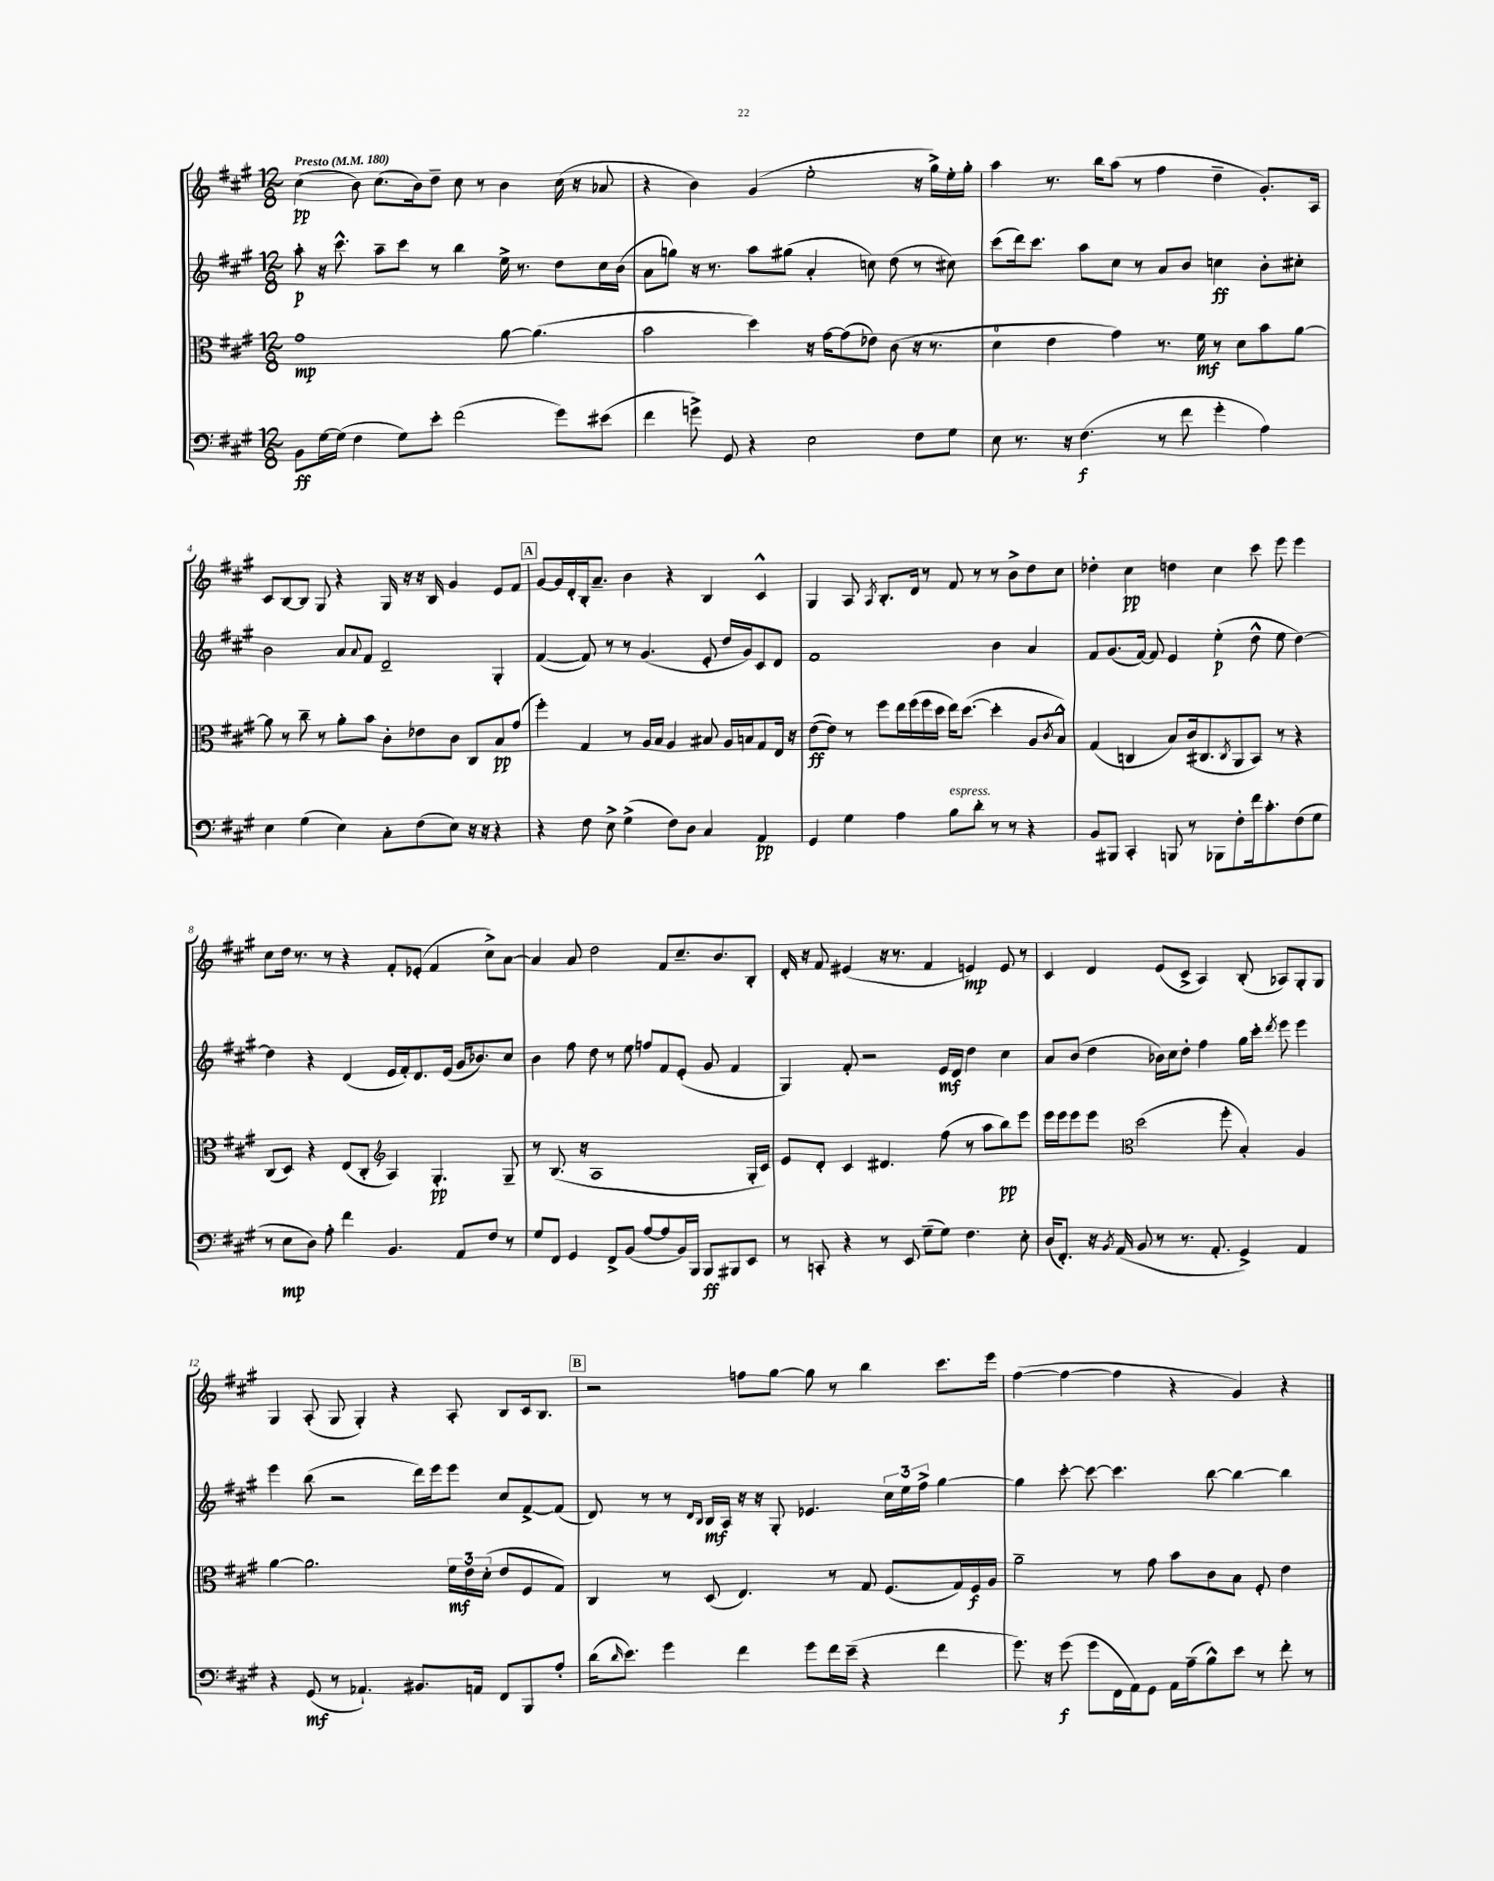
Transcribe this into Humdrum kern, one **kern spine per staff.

**kern	**dynam	**kern	**dynam	**kern	**dynam	**kern	**dynam
*part4	*part4	*part3	*part3	*part2	*part2	*part1	*part1
*staff4	*staff4	*staff3	*staff3	*staff2	*staff2	*staff1	*staff1
*clefF4	*	*clefC3	*	*clefG2	*	*clefG2	*
*k[f#c#g#]	*	*k[f#c#g#]	*	*k[f#c#g#]	*	*k[f#c#g#]	*
*M12/8	*	*M12/8	*	*M12/8	*	*M12/8	*
*MM180	*	*MM180	*	*MM180	*	*MM180	*
=1	=1	=1	=1	=1	=1	=1	=1
!	!	!	!	!	!	!LO:TX:a:B:t=Presto	!
8BB\L	ff	1g#	mp	8aa'\	p	(4cc#\	pp
[16G#\L	.	.	.	16r	.	.	.
(16G#\JJ]	.	.	.	8.ccc#^^\	.	.	.
4F#\	.	.	.	.	.	8b\)	.
.	.	.	.	8aa~\L	.	(8.cc#\L	.
8G#\L)	.	.	.	8ccc#\J	.	.	.
.	.	.	.	.	.	16b\k)	.
8e'\J	.	.	.	8r	.	8dd~\J	.
(2f#\	.	.	.	4bb\	.	8cc#\	.
.	.	.	.	.	.	8r	.
.	.	[8a\	.	16ee^\	.	4b\	.
.	.	.	.	8.r	.	.	.
.	.	(4.a\]	.	.	.	.	.
8g#\L)	.	.	.	8dd\L	.	(16cc#\	.
.	.	.	.	.	.	16r	.
(8e#X\J	.	.	.	16cc#\L	.	8a-X/	.
.	.	.	.	(16b\JJ	.	.	.
=2	=2	=2	=2	=2	=2	=2	=2
4f#\	.	2b\	.	8a\L	.	4r	.
.	.	.	.	8ggn\J)	.	.	.
8gn^\)	.	.	.	16r	.	4b\)	.
.	.	.	.	8.r	.	.	.
8GG#/	.	.	.	.	.	.	.
4r	.	4dd\)	.	8aa\L	.	(4g#/	.
.	.	.	.	(8gg#X\J	.	.	.
2E\	.	16r	.	4a'/	.	2ee'\	.
.	.	[16g#\KL	.	.	.	.	.
.	.	(8g#\]	.	.	.	.	.
.	.	8e-X\J)	.	8ccn\)	.	.	.
.	.	(8c#\	.	(8dd\	.	.	.
8F#\L	.	16r	.	8r	.	16r	.
.	.	8.r	.	.	.	16gg#^\LL)	.
8G#\J	.	.	.	8cc#X\)	.	16ee'\	.
.	.	.	.	.	.	16gg#'\JJ	.
=3	=3	=3	=3	=3	=3	=3	=3
8E\	.	4d\	.	(8ccc#\L	.	4aa\	.
8.r	.	.	.	16ddd\k)	.	.	.
.	.	.	.	8.ccc#\J	.	.	.
.	.	4e\	.	.	.	8.r	.
16r	.	.	.	.	.	.	.
(4.F#\	f	.	.	8aa\L	.	.	.
.	.	.	.	.	.	16bb\KL	.
.	.	4g#\)	.	8cc#\J	.	(8aa\J	.
.	.	.	.	8r	.	8r	.
8r	.	8.r	.	8a/L	.	4ff#\	.
8f#\	.	.	.	8b/J	.	.	.
.	.	16f#\	mf	.	.	.	.
4g#'\	.	8r	.	4ccn\	ff	4dd~\	.
.	.	8d\L	.	.	.	.	.
4A\)	.	8b\	.	8b'\L	.	8.g#'/L)	.
.	.	[8a\J	.	8cc#X'\J	.	.	.
.	.	.	.	.	.	16A/Jk	.
!!LO:LB:g=z
=4	=4	=4	=4	=4	=4	=4	=4
4E\	.	8a\]	.	2b\	.	8c#/L	.
.	.	8r	.	.	.	[8B/	.
(4G#\	.	8cc#~\	.	.	.	8B/J]	.
.	.	8r	.	.	.	8G#/	.
4E\)	.	8a'\L	.	8a/L	.	4r	.
.	.	.	.	8qqa/	.	.	.
.	.	8b\J	.	8f#/J	.	.	.
8C#'\L	.	8c#'\L	.	2d~/	.	16G#/	.
.	.	.	.	.	.	16r	.
(8F#\	.	8e-X\	.	.	.	16r	.
.	.	.	.	.	.	16B/	.
8E\J)	.	8c#\J	.	.	.	4g#/	.
16r	.	8C#/L	.	.	.	.	.
16r	.	.	.	.	.	.	.
4r	.	8B/	pp	4G#'/	.	8e/L	.
.	.	(8g#/J	.	.	.	8f#/J	.
!!LO:REH:place=s1:t=A
=5	=5	=5	=5	=5	=5	=5	=5
4r	.	4ff#'\)	.	([4f#/	.	[8g#/L	.
.	.	.	.	.	.	16g#/L]	.
.	.	.	.	.	.	16d'/	.
8F#\	.	4G#/	.	8f#/])	.	16B'/J	.
.	.	.	.	.	.	8.a~/J	.
8E^\	.	.	.	8r	.	.	.
(4G#^\	.	8r	.	8r	.	4b\	.
.	.	16A/LL	.	(4.g#/	.	.	.
.	.	16B/JJ	.	.	.	.	.
8F#\L)	.	4A/	.	.	.	4r	.
8D\J	.	.	.	.	.	.	.
4C#/	.	8B#X/	.	8e'/	.	4B/	.
.	.	16A/LL	.	16dd/LL	.	.	.
.	.	16Bn/J	.	16g#/J)	.	.	.
4AA/	pp	8G#/	.	8c#/	.	4c#^^/	.
.	.	16E/Jk	.	8d/J	.	.	.
.	.	16r	.	.	.	.	.
=6	=6	=6	=6	=6	=6	=6	=6
4GG#/	.	([8e\L	ff	1f#	.	4G#/	.
.	.	8e\J])	.	.	.	.	.
4G#\	.	8r	.	.	.	8A/	.
.	.	.	.	.	.	8qA/	.
.	.	8ff#\L	.	.	.	8.B'/L	.
4A\	.	16ee\L	.	.	.	.	.
.	.	(16ff#\	.	.	.	16d/Jk	.
.	.	16ff#\	.	.	.	8r	.
.	.	16dd\JJ	.	.	.	.	.
!LO:TX:a:i:t=espress.	!	!	!	!	!	!	!
8B\L	.	16ee\KL)	.	.	.	8f#/	.
.	.	([8.dd\J	.	.	.	.	.
8d'\J	.	.	.	.	.	8r	.
8r	.	4dd'\]	.	4b\	.	8r	.
8r	.	.	.	.	.	8b^\L	.
4r	.	8A/L	.	4a/	.	8dd\	.
.	.	8qc#/	.	.	.	.	.
.	.	8B^^/J)	.	.	.	8cc#\J	.
=7	=7	=7	=7	=7	=7	=7	=7
8BB/L	.	(4G#/	.	8f#/L	.	4dd-X'\	.
8BBB#X/J	.	.	.	(8.g#/	.	.	.
4CC#'/	.	4Cn/	.	.	.	4cc#\	pp
.	.	.	.	[16f#/Jk)	.	.	.
.	.	.	.	8f#/]	.	.	.
8BBBn/	.	8B/L)	.	4e/	.	4ddn\	.
8r	.	(16c#/k	.	.	.	.	.
.	.	8.C#X/	.	.	.	.	.
8BBB-X\L	.	.	.	(4ee'\	p	4cc#\	.
.	.	8qC#/	.	.	.	.	.
8F#'\	.	8AA/	.	.	.	.	.
16f#\k	.	8BB/J)	.	8dd^^\	.	8ccc#\	.
8.c#'\	.	.	.	.	.	.	.
.	.	8r	.	8ee\	.	8eee\	.
(8F#\	.	4r	.	[4dd\)	.	4eee\	.
8G#\J	.	.	.	.	.	.	.
!!LO:LB:g=z
=8	=8	=8	=8	=8	=8	=8	=8
8r	.	(8C#/L	.	4dd\]	.	8cc#\L	.
8E\L	mp	8D/J)	.	.	.	16dd\Jk	.
.	.	.	.	.	.	8.r	.
8D\J)	.	4r	.	4r	.	.	.
8A'\	.	.	.	.	.	8r	.
4f#\	.	(8E/L	.	(4d/	.	4r	.
.	.	8C#'/J	.	.	.	.	.
*	*	*clefG2	*	*	*	*	*
4.BB/	.	4A/)	.	16e/LL	.	8f#'/L	.
.	.	.	.	16f#'/J)	.	.	.
.	.	.	.	8.d/	.	(8e-X'/J	.
.	.	4.G#'/	pp	.	.	4f#/	.
.	.	.	.	(16e/Jk	.	.	.
8AA/L	.	.	.	16g#/KL	.	.	.
.	.	.	.	8.b-X/)	.	.	.
8F#/J	.	.	.	.	.	8cc#^\L)	.
8r	.	8G#~/	.	8cc#/J	.	[8a\J	.
=9	=9	=9	=9	=9	=9	=9	=9
8G#/L	.	8r	.	4b\	.	4a/]	.
8FF#/J	.	(8.B/	.	.	.	.	.
4GG#/	.	.	.	8ff#\	.	8a/	.
.	.	16r	.	.	.	.	.
.	.	1A	.	8dd\	.	2dd\	.
8FF#^/L	.	.	.	8r	.	.	.
(8BB/J	.	.	.	8ee\	.	.	.
[8A/L	.	.	.	8ffn/L	.	.	.
8A/]	.	.	.	8f#/	.	8f#/L	.
16BB/L)	.	.	.	(8e'/J	.	8.cc#~/	.
16BBB/JJ	.	.	.	.	.	.	.
8BBB/L	ff	.	.	8g#/	.	.	.
.	.	.	.	.	.	8.b/	.
8BBB#X/	.	.	.	4f#/	.	.	.
8EE/J	.	16G#'/LL	.	.	.	8B'/J	.
.	.	16c#/JJ)	.	.	.	.	.
=10	=10	=10	=10	=10	=10	=10	=10
8r	.	8e/L	.	4G#/)	.	16d'/	.
.	.	.	.	.	.	16r	.
8CCn'/	.	8d'/J	.	.	.	8f#/	.
4r	.	4c#/	.	8f#'/	.	(4e#X/	.
.	.	.	.	2r	.	.	.
8r	.	4.d#X/	.	.	.	16r	.
.	.	.	.	.	.	8.r	.
8EE/	.	.	.	.	.	.	.
(8G#~\L	.	.	.	.	.	4f#/	.
8G#\J)	.	(8ff#\	.	16e/LL	mf	.	.
.	.	.	.	16d/JJ	.	.	.
4.F#\	.	8r	.	4dd\	.	4en/)	mp
.	.	8aa\L	.	.	.	.	.
.	.	8bb\)	pp	4cc#\	.	8e/	.
8E'\	.	8eee\J	.	.	.	8r	.
=11	=11	=11	=11	=11	=11	=11	=11
(16D/KL	.	16eee\LL	.	8a/L	.	4c#/	.
8.FF#'/J)	.	16eee\J	.	.	.	.	.
.	.	8eee\	.	(8b/J	.	.	.
16r	.	8eee\J	.	4dd\	.	4d/	.
8qBB/	.	.	.	.	.	.	.
(16AA/	.	.	.	.	.	.	.
*	*	*clefC3	*	*	*	*	*
8BB/	.	(2dd\	.	.	.	.	.
8r	.	.	.	16b-X\LL)	.	(8e/L	.
.	.	.	.	16cc#\J	.	.	.
8.r	.	.	.	8dd'\J	.	8c#^/J	.
.	.	.	.	4ff#\	.	4A/)	.
8.AA'/	.	.	.	.	.	.	.
.	.	8ff#'\	.	.	.	.	.
4GG#^/)	.	4B'/)	.	16gg#\LL	.	(8B'/	.
.	.	.	.	16ccc#'\JJ	.	.	.
.	.	.	.	8qddd/	.	.	.
.	.	.	.	8eee\	.	8A-X/L)	.
4AA/	.	4A/	.	4eee\	.	8G#'/	.
.	.	.	.	.	.	8G#/J	.
!!LO:LB:g=z
=12	=12	=12	=12	=12	=12	=12	=12
4r	.	[4a\	.	4eee\	.	4G#/	.
(8GG#/	mf	2.a\]	.	(8bb\	.	(8A'/	.
8r	.	.	.	2r	.	8G#/	.
4.AA-X`/)	.	.	.	.	.	4G#'/)	.
.	.	.	.	.	.	4r	.
8.BB#X/L	.	.	.	16ddd\LL)	.	.	.
.	.	.	.	16eee\J	.	.	.
.	.	24f#\LL	mf	8eee\J	.	8A'/	.
.	.	24e\	.	.	.	.	.
16AAn/Jk	.	.	.	.	.	.	.
.	.	(24d'\JJ	.	.	.	.	.
8FF#/L	.	8e/L	.	8cc#/L	.	8B/L	.
8BBB/	.	8F#/	.	[8f#^/	.	16c#/k	.
.	.	.	.	.	.	8.B/J	.
8A'/J	.	8G#/J)	.	(8f#/J]	.	.	.
!!LO:REH:place=s1:t=B
=13	=13	=13	=13	=13	=13	=13	=13
(16d\KL	.	4C#/	.	8d/)	.	2r	.
16qqd/	.	.	.	.	.	.	.
8.e\J)	.	.	.	.	.	.	.
.	.	.	.	8r	.	.	.
4g#\	.	8r	.	8r	.	.	.
.	.	.	.	16qqd/LL	.	.	.
.	.	.	.	16qqB/JJ	.	.	.
.	.	(8D/	.	16B/LL	mf	.	.
.	.	.	.	16A/JJ	.	.	.
4f#\	.	4.E/)	.	16r	.	8ffn\L	.
.	.	.	.	16r	.	.	.
.	.	.	.	8G#'/	.	[8gg#\J	.
8g#\L	.	.	.	4.e-X/	.	8gg#\]	.
16f#\L	.	8r	.	.	.	8r	.
(16e~\JJ	.	.	.	.	.	.	.
4r	.	8G#/	.	.	.	4bb\	.
.	.	(8.F#/L	.	24cc#\LL	.	.	.
.	.	.	.	24ee\	.	.	.
.	.	.	.	24ff#^\JJ	.	.	.
4f#\	.	.	.	[4gg#\	.	8.ccc#\L	.
.	.	16G#/L)	.	.	.	.	.
.	.	16F#/	f	.	.	.	.
.	.	16A/JJ	.	.	.	16eee\Jk	.
=14	=14	=14	=14	=14	=14	=14	=14
8.g#\)	.	2a~\	.	4gg#\]	.	([4ff#\	.
16r	.	.	.	.	.	.	.
(8g#\	f	.	.	[8ccc#'\	.	4ff#\_	.
8g#\L	.	.	.	8ccc#\_	.	.	.
16FF#\L	.	8r	.	4.ccc#\]	.	4ff#\]	.
16AA\J)	.	.	.	.	.	.	.
8GG#\J	.	8g#\	.	.	.	.	.
16AA\LL	.	8b\L	.	.	.	4r	.
(16A~\J	.	.	.	.	.	.	.
8B^^\)	.	8c#\	.	[8bb\	.	.	.
8e\J	.	8B\J	.	4bb\_	.	4g#/)	.
8r	.	8F#'/	.	.	.	.	.
8f#'\	.	4e\	.	4bb\]	.	4r	.
8r	.	.	.	.	.	.	.
==	==	==	==	==	==	==	==
*-	*-	*-	*-	*-	*-	*-	*-
